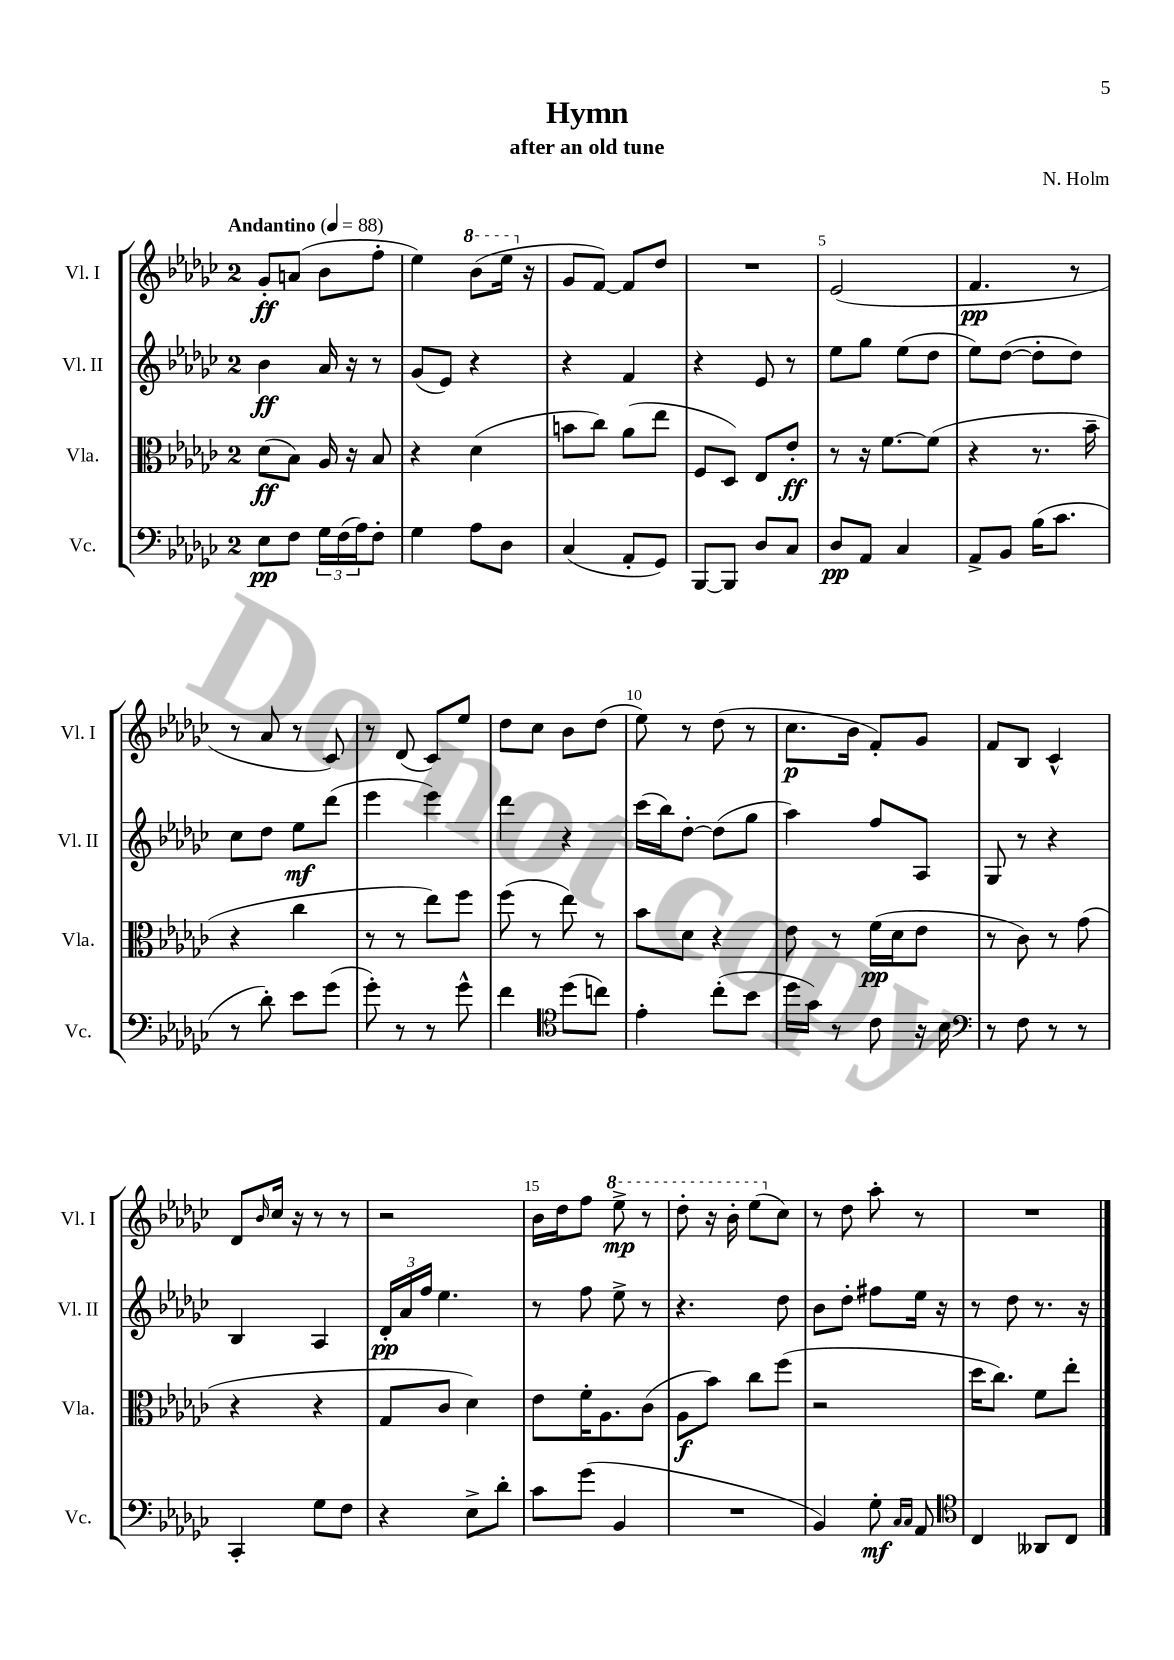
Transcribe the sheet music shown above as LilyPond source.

\header { title = "Hymn" composer = "N. Holm" subtitle = "after an old tune" }
<<
\new StaffGroup <<
\new Staff = "s0" \with { instrumentName = "Vl. I" shortInstrumentName = "Vl. I" } {
    \clef treble \key ges \major \once \override Staff.TimeSignature.style = #'single-digit \time 2/4 \tempo "Andantino" 4 = 88
    ges'8-.\ff a'8( bes'8 f''8-. |
    ees''4) \ottava #1 bes''8( ees'''16 \ottava #0 r16 |
    ges'8 f'8~) f'8 des''8 |
    R2 |
    ees'2( |
    f'4.\pp r8 |
    r8 aes'8 r8 ces'8) |
    r8 des'8( ces'8) ees''8 |
    des''8 ces''8 bes'8 des''8( |
    ees''8) r8 des''8( r8 |
    ces''8.\p bes'16 f'8-.) ges'8 |
    f'8 bes8 ces'4-^ |
    des'8 \grace { bes'16 } ces''16 r16 r8 r8 |
    r2 |
    bes'16 des''16 f''8 \ottava #1 ees'''8->\mp r8 |
    des'''8-. r16 bes''16-. ees'''8( \ottava #0 ces''8) |
    r8 des''8 aes''8-. r8 |
    R2 \bar "|." |
}
\new Staff = "s1" \with { instrumentName = "Vl. II" shortInstrumentName = "Vl. II" } {
    \clef treble \key ges \major \once \override Staff.TimeSignature.style = #'single-digit \time 2/4
    bes'4\ff aes'16 r16 r8 |
    ges'8( ees'8) r4 |
    r4 f'4 |
    r4 ees'8 r8 |
    ees''8 ges''8 ees''8( des''8 |
    ees''8) des''8~( des''8-. des''8) |
    ces''8 des''8 ees''8\mf des'''8( |
    ees'''4 ees'''4) |
    des'''4 r4 |
    ces'''16( bes''16) des''8~-. des''8( ges''8 |
    aes''4) f''8 aes8 |
    ges8 r8 r4 |
    bes4 aes4 |
    \tuplet 3/2 { des'16-.\pp aes'16 f''16 } ees''4. |
    r8 f''8 ees''8-> r8 |
    r4. des''8 |
    bes'8 des''8-. fis''8 ees''16 r16 |
    r8 des''8 r8. r16 \bar "|." |
}
\new Staff = "s2" \with { instrumentName = "Vla." shortInstrumentName = "Vla." } {
    \clef alto \key ges \major \once \override Staff.TimeSignature.style = #'single-digit \time 2/4
    des'8\ff( bes8) aes16 r16 bes8 |
    r4 des'4( |
    b'8 ces''8) aes'8( ees''8 |
    f8 des8) ees8 ees'8-.\ff |
    r8 r16 f'8.~ f'8( |
    r4 r8. bes'16-- |
    r4 ces''4 |
    r8 r8 ees''8) f''8 |
    f''8( r8 ees''8) r8 |
    bes'8 des'8 r4 |
    ees'8 r8 f'16\pp( des'16 ees'8 |
    r8 ces'8) r8 ges'8( |
    r4 r4 |
    ges8 ces'8 des'4) |
    ees'8 f'16-. aes8. ces'8( |
    aes8\f bes'8) ces''8 f''8( |
    r2 |
    des''16 ces''8.) f'8 ees''8-. \bar "|." |
}
\new Staff = "s3" \with { instrumentName = "Vc." shortInstrumentName = "Vc." } {
    \clef bass \key ges \major \once \override Staff.TimeSignature.style = #'single-digit \time 2/4
    ees8\pp f8 \tuplet 3/2 { ges16 f16( aes16) } f8-. |
    ges4 aes8 des8 |
    ces4( aes,8-. ges,8) |
    bes,,8~ bes,,8 des8 ces8 |
    des8\pp aes,8 ces4 |
    aes,8-> bes,8 bes16( ces'8. |
    r8 des'8-.) ees'8 ges'8( |
    ges'8-.) r8 r8 ges'8-^ |
    f'4 \clef tenor des''8( c''8) |
    ees'4-. ces''8-.( bes'8 |
    des''16 ges'16) r8 ces'8 r16 bes16 |
    \clef bass r8 f8 r8 r8 |
    ces,4-. ges8 f8 |
    r4 ees8-> des'8-. |
    ces'8 ges'8( bes,4 |
    R2 |
    bes,4) ges8-.\mf \grace { ces16 ces16 } aes,8 |
    \clef tenor ces4 aeses,8 ces8 \bar "|." |
}
>>
>>
\layout { \context { \Score \override BarNumber.break-visibility = ##(#f #t #t) barNumberVisibility = #(every-nth-bar-number-visible 5) } }
